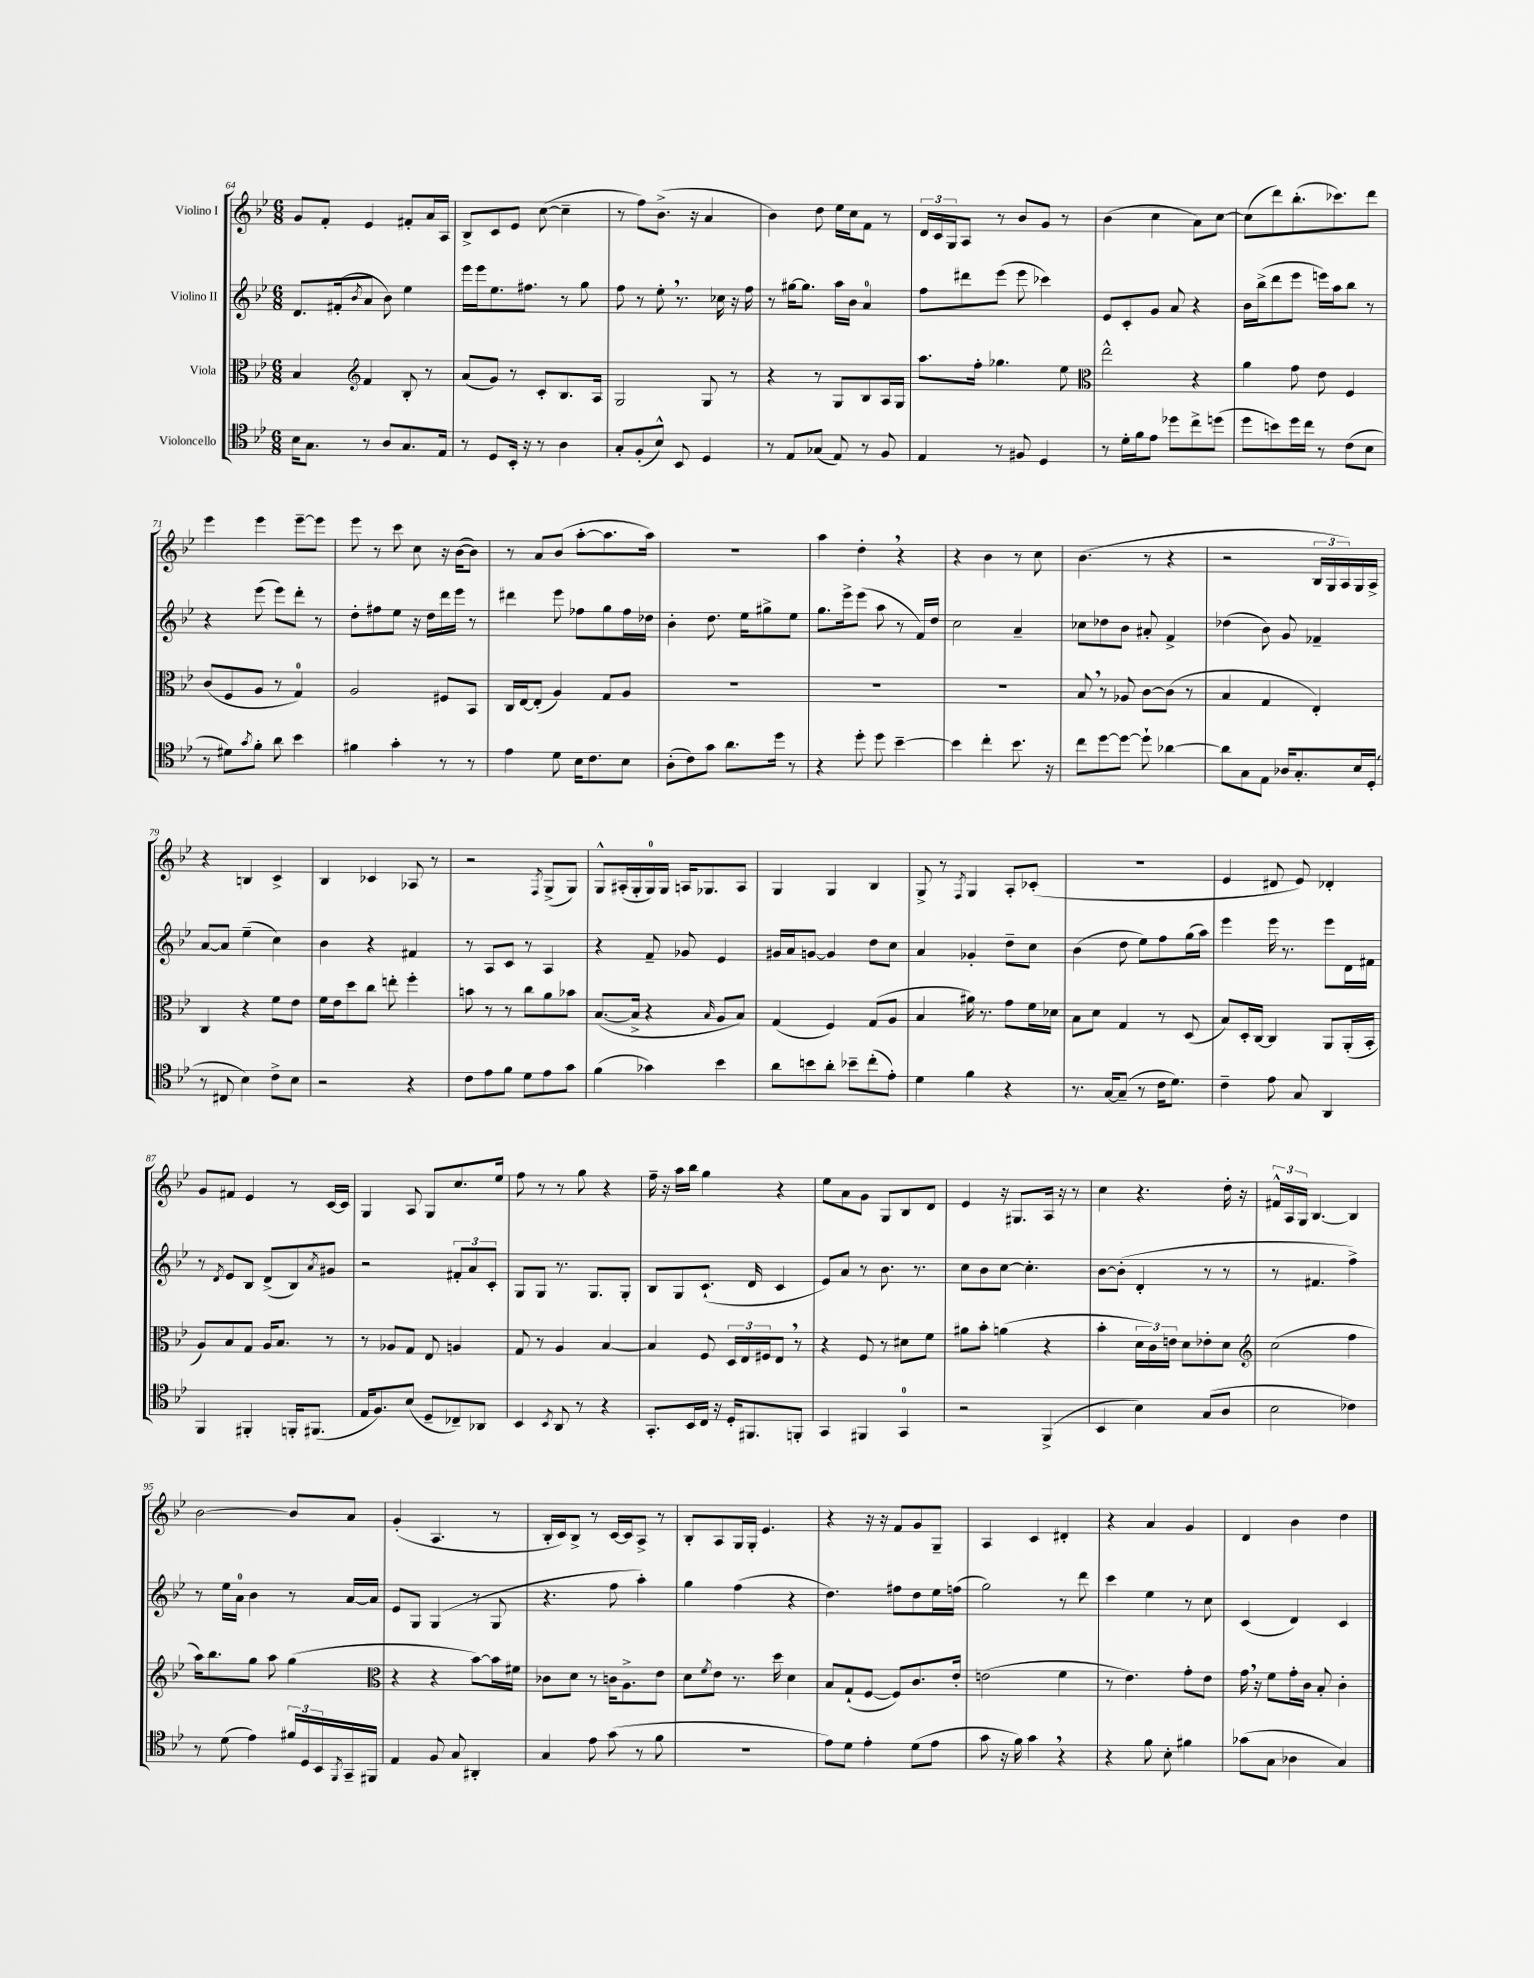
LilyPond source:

<<
\new StaffGroup <<
\new Staff = "s0" \with { instrumentName = "Violino I" } {
    \clef treble \key bes \major \numericTimeSignature \time 6/8
    g'8 f'8-. ees'4 fis'8-. a'16 a16 |
    bes8-> c'8 ees'8 c''8~( c''4-- |
    r8 f''8) bes'8.->( r16 a'4 |
    bes'4) d''8 ees''16 c''16 f'8 r8 |
    \tuplet 3/2 { d'16 c'16 g16 } a8 r8 bes'8 g'8 r8 |
    bes'4( c''4 a'8) c''8~ |
    c''8( d'''8) bes''8.-.( ces'''8.) d'''8 |
    ees'''4 ees'''4 ees'''8~-- ees'''8 |
    ees'''8 r8 c'''8 c''8 r16 bes'16~( bes'8) |
    r8 a'8 bes'8( a''8~-. a''8. a''16) |
    R2. |
    a''4 d''4-. \breathe r4 |
    r4 bes'4 r8 c''8 |
    bes'4.( r8 r4 |
    r2 \tuplet 3/2 { bes16 g16 a16) } g16 a16-> |
    r4 b4 c'4-> |
    bes4 ces'4 aes8 r8 |
    r2 \acciaccatura { f8 } g8->( g8) |
    g8-^ ais16-.( g16-. g16-0) g16 a16 ges8. a8 |
    g4 g4 bes4 |
    g8-> r8 \acciaccatura { f8 } g4 a8-. ces'8-.( |
    R2. |
    ees'4 dis'8 ees'8) des'4-. |
    g'8 fis'8 ees'4 r8 c'16~ c'16 |
    g4 a8 g8 c''8. ees''16 |
    f''8 r8 r8 g''8 r4 |
    f''16-- r16 a''16 bes''16 g''4 r4 |
    ees''8 a'8 g'8 g8 bes8 d'8 |
    ees'4 r16 gis8. a16 r16 r8 |
    c''4 r4. d''16-. r16 |
    \tuplet 3/2 { fis'16-^ a16 g16 } bes4.~ bes4 |
    bes'2~ bes'8 a'8 |
    g'4-.( a4. r8 |
    bes16-. c'16) bes8-> r8 c'16~ c'16 a8-> r8 |
    bes8-. a8 g16 g16-. ees'4. |
    r4 r16 r16 f'8 g'8 g8-- |
    a4 c'4 dis'4-. |
    r4 a'4 g'4 |
    d'4 bes'4 d''4 \bar "|." |
}
\new Staff = "s1" \with { instrumentName = "Violino II" } {
    \clef treble \key bes \major \numericTimeSignature \time 6/8
    d'8. fis'16-.( \acciaccatura { bes'8 } a'8 bes'8) ees''4 |
    ees'''16 ees'''16 ees''8. fis''8. r8 g''8 |
    f''8 r8 ees''8-. \breathe r8. ces''16 r16 f''16 |
    r8 gis''16~ gis''8. a''16 bes'16 a'4-0 |
    f''8 dis'''8 ees'''8( ees'''8 ces'''4) |
    ees'8 c'8-. g'8 a'8 r4 |
    bes'16 bes''16->( d'''8 ees'''8 e'''16) a''16 bes''8 r8 |
    r4 ees'''8( ees'''8) d'''8-. r8 |
    d''8-. fis''8 ees''8 r16 d''16 d'''16 ees'''16 r8 |
    dis'''4 ees'''8 fes''8 g''8 fes''16 des''16 |
    bes'4-. d''8. ees''16 gis''8-> ees''8 |
    g''8. ees'''16-> ees'''8( a''8 r8 f'16) d''16 |
    c''2 a'4-- |
    ces''8 des''8 bes'8 ais'8-. f'4-> |
    des''4( bes'8) g'8 fes'4-- |
    a'8~ a'8 ees''4--( c''4) |
    bes'4 r4 fis'4 |
    r8 a8 c'8 r8 a4 |
    r4 f'8-- ges'8 ees'4 |
    gis'16 a'16 g'8~ g'4 d''8 c''8 |
    a'4 ges'4-. d''8-- c''8 |
    bes'4( d''8 ees''8) f''8 g''16( a''16) |
    ees'''4 ees'''16 r8. ees'''8 d'16 fis'16 |
    r8 \acciaccatura { d'8 } ees'8 bes8 d'8->( bes8) \acciaccatura { a'8 } gis'8 |
    r2 \tuplet 3/2 { fis'8-. a'8 c'8-. } |
    g8 g8 r8. g8. g8-. |
    bes8 g8 c'8.-!( d'16 c'4 |
    ees'8) a'8 r8 bes'8. r8. |
    c''8 bes'8 c''8~ c''4.-. |
    bes'8~ bes'8-.( d'4-. r8 r8 |
    r8 fis'4. f''4->) |
    r8 ees''16 a'16-0 bes'4 r8 a'16~ a'16 |
    ees'8 g8 g4( r8 g8 |
    r4. f''8 a''4-.) |
    g''4 f''4( r4 |
    d''4.) fis''8 d''8 ees''16 f''16( |
    g''2) r8 d'''8 |
    c'''4 ees''4 r8 c''8 |
    c'4( d'4) c'4 \bar "|." |
}
\new Staff = "s2" \with { instrumentName = "Viola" } {
    \clef alto \key bes \major \numericTimeSignature \time 6/8
    bes4 \clef treble f'4 bes8-. r8 |
    a'8( g'8) r8 c'8-. bes8. a16 |
    g2 g8 r8 |
    r4 r8 g8 bes8 a16 g16 |
    a''8. f''16-. ges''4. ees''8 |
    \clef alto ees''2-^ r4 |
    a'4 g'8 ees'8 f4 |
    c'8( f8 a8 r8 g4-0) |
    a2 fis8 bes,8 |
    c16 ees16~ ees8-.( a4) g8 a8 |
    R2. |
    R2. |
    R2. |
    bes8 \breathe r8 aes8 c'8~ c'8( r8 |
    bes4 g4 ees4-.) |
    c4 r4 f'8 ees'8 |
    f'16 ees'16 d''8 c''8 e''8-. f''4-. |
    b'8 r8 r8 c''8 a'8 bes'8 |
    bes8.~( bes16-> r4 \grace { bes16 } a8 bes8) |
    g4( f4) g8( a8 |
    bes4 ais'16) r8. g'8 f'16 des'16 |
    bes8 d'8 g4 r8 d8( |
    bes8) d16-. c16~ c4 a,8 a,16-.( bes,16-. |
    a8) bes8 g8 a16 bes8. r8 |
    r8 aes8 g8 ees8 a4 |
    g8 r8 a4 bes4~ |
    bes4 f8 \tuplet 3/2 { d16 ees16 fis16 } ees8 \breathe r8 |
    r4 f8 r8 dis'8 f'8 |
    ais'8 bes'8-. a'4( r4 |
    bes'4-. \tuplet 3/2 { d'16 c'16) e'16 } d'8 ees'8-. d'8 |
    \clef treble c''2( f''4 |
    a''16) bes''8. g''8 a''8 g''4( |
    \clef alto r4 r4 bes'8~) bes'16 fis'16 |
    ces'8 d'8 r8 c'16 a8.-> ees'8 |
    d'8 \acciaccatura { f'8 } ees'8 r8. d''16 d'4 |
    bes8 g8-!( f8~ f8) c'8. ees'16-. |
    e'2( f'4 |
    r8 ees'4.) g'8-. ees'8 |
    g'16 \breathe r16 f'8 g'16-. c'16 bes8-. c'4-. \bar "|." |
}
\new Staff = "s3" \with { instrumentName = "Violoncello" } {
    \clef tenor \key bes \major \numericTimeSignature \time 6/8
    bes16 g8. r8 a8 g8. ees16 |
    r8 d8 bes,16-. r16 r8 a4 |
    g8-. f8-.( bes8-^) bes,8 d4 |
    r8 ees8 ges8( ees8) r8 f8 |
    ees4 r8 fis8 d4 |
    r8 d'16-. f'16 ees'8 des''8 c''8-> d''8( |
    d''8 b'8) d''16 c''16 r8 c'8( bes8 |
    r8 dis'8) \acciaccatura { g'8 } f'8-. a'8 bes'4 |
    fis'4 g'4-. r8 r8 |
    ees'4 d'8 bes16 c'8. bes8 |
    a8-.( c'8) g'8 a'8. d''16 r8 |
    r4 d''8-. d''8 bes'4~-- |
    bes'4 c''4-. bes'8. r16 |
    c''8 d''8~ d''8~ d''8-! aes'4~ |
    aes'8 g8 ees8 aes16 g8.-. bes16 d16-.( |
    r8 cis8 bes4) c'8-> bes8 |
    r2 r4 |
    c'8 ees'8 f'8 d'8 ees'8 g'8 |
    f'4( ges'4) bes'4 |
    a'8 b'8 a'8-. bes'8-- c''8-.( ees'8-.) |
    d'4 f'4 r4 |
    r8. g16~ g8--( r8 c'16 d'8.) |
    c'4-- ees'8 g8 a,4 |
    f,4 fis,4-. f,16-. fis,8.( |
    ees16 f8.) bes8( d8-- ces8--) aes,8 |
    bes,4 \acciaccatura { bes,8 } a,8 r8 r4 |
    g,8.-. bes,16 c16 r16 d16-. fis,8. f,8-. |
    g,4 fis,4 g,4-0 |
    r2 f,4->( |
    bes,4 bes4) g8( a8 |
    bes2 ces'4) |
    r8 d'8( ees'4) \tuplet 3/2 { fis'16 d16 bes,16 } \acciaccatura { f,8 } g,16-- fis,16 |
    ees4 f8 g8 ais,4-. |
    g4 ees'8 g'8( r8 f'8 |
    R2. |
    ees'8) d'8 ees'4-. d'8( ees'8 |
    g'8 r16 f'16) g'4 \breathe r4 |
    r4 f'8 bes8-. fis'4 |
    ges'8( g8 aes4 g4) \bar "|." |
}
>>
>>
\layout { \context { \Score currentBarNumber = #64 } }
